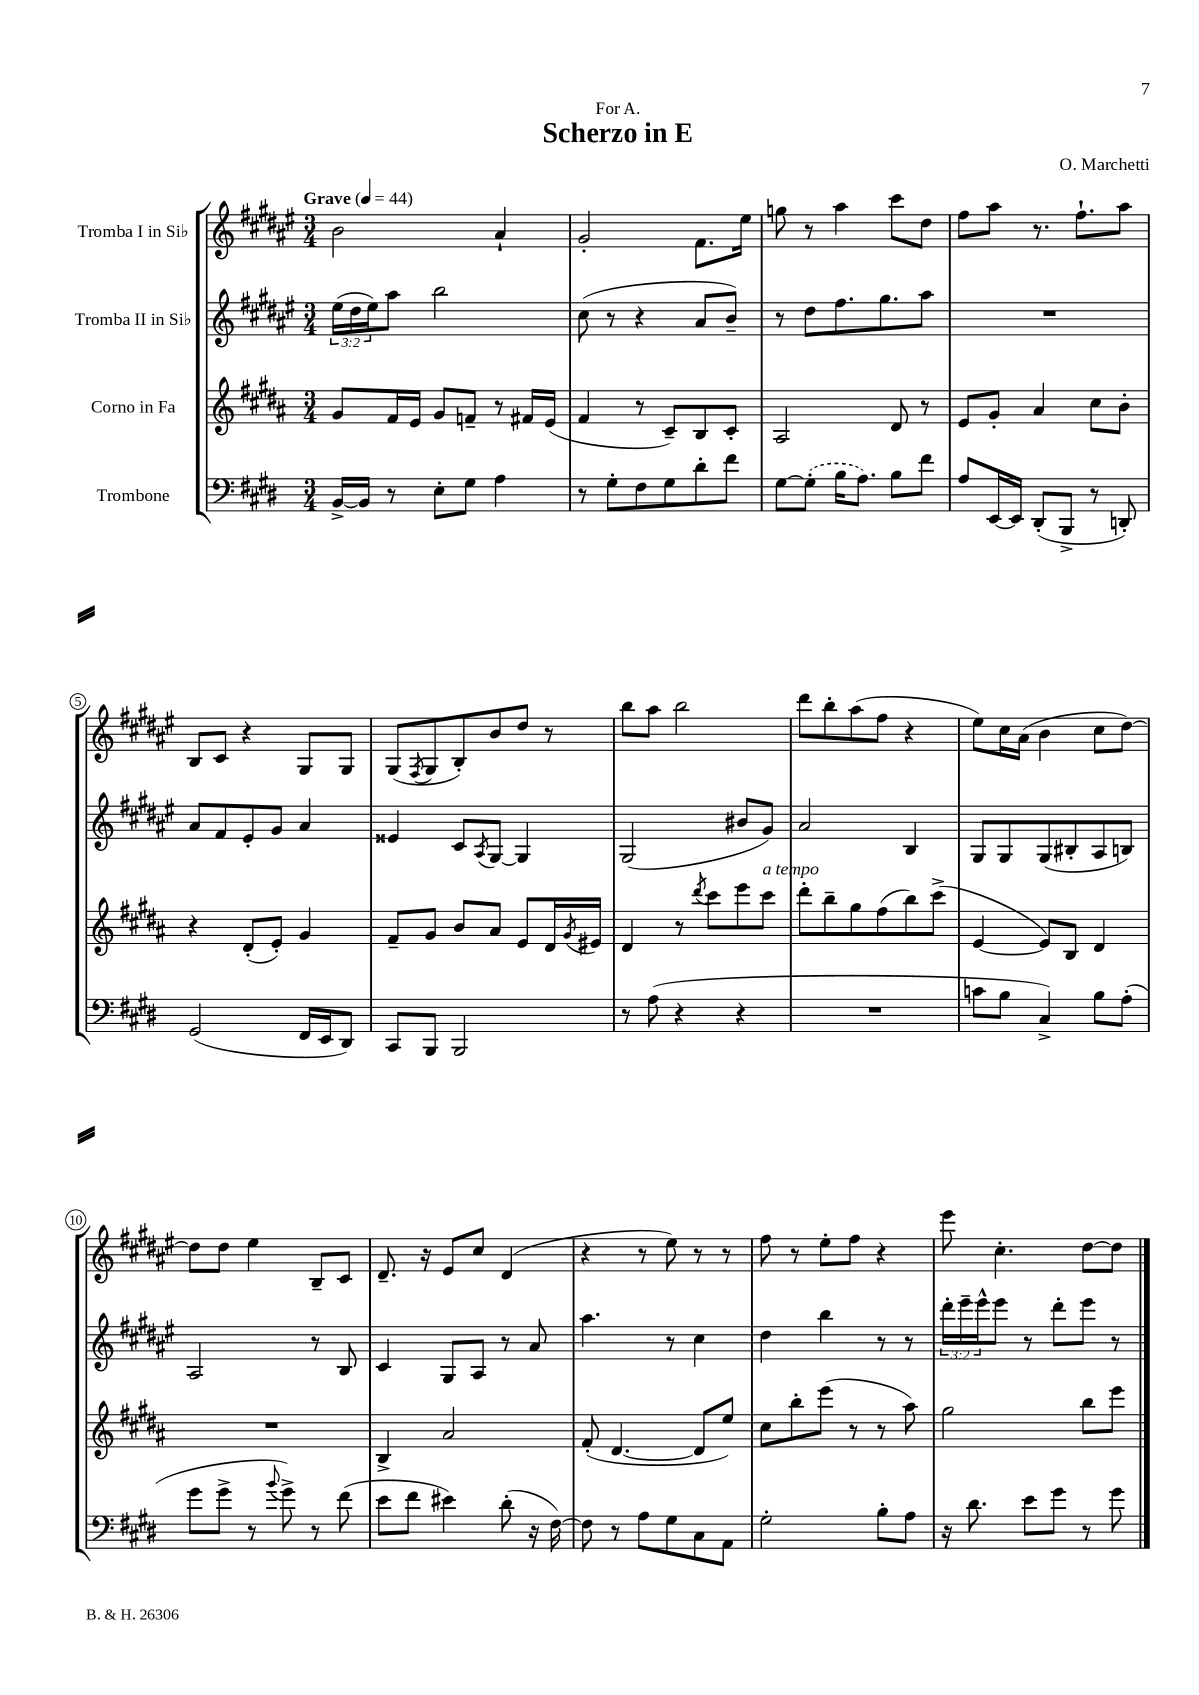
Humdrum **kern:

**kern	**kern	**kern	**kern
*staff4	*staff3	*staff2	*staff1
*clefF4	*clefG2	*clefG2	*clefG2
*k[f#c#g#d#]	*k[f#c#g#d#a#]	*k[f#c#g#d#a#e#]	*k[f#c#g#d#a#e#]
*M3/4	*M3/4	*M3/4	*M3/4
*MM44	*MM44	*MM44	*MM44
[16BB^	8g#	(24ee#	2b
.	.	24dd#	.
16BB]	.	.	.
.	.	24ee#)	.
8r	16f#	8aa#	.
.	16e	.	.
8E'	8g#	2bb	.
8G#	8f~	.	.
4A	8r	.	4a#`
.	16f#	.	.
.	(16e	.	.
=	=	=	=
8r	4f#	(8cc#	2g#'
8G#'	.	8r	.
8F#	8r	4r	.
8G#	8c#~)	.	.
8d#'	8B	8a#	8.f#
8f#	8c#'	8b~)	.
.	.	.	16ee#
=	=	=	=
[8G#	2A#	8r	8gg
(8G#']	.	8dd#	8r
16B	.	8.ff#	4aa#
8.A)	.	.	.
.	.	8.gg#	.
8B	8d#	.	8ccc#
8f#	8r	8aa#	8dd#
=	=	=	=
8A	8e	2.r	8ff#
[16EE	8g#'	.	8aa#
16EE]	.	.	.
(8DD#'	4a#	.	8.r
8BBB^	.	.	.
.	.	.	8.ff#`
8r	8cc#	.	.
8DD')	8b'	.	8aa#
=	=	=	=
(2GG#	4r	8a#	8B
.	.	8f#	8c#
.	(8d#'	8e#'	4r
.	8e')	8g#	.
16FF#	4g#	4a#	8G#
16EE	.	.	.
8DD#)	.	.	8G#
=	=	=	=
8CC#	8f#~	4e##	(8G#
.	.	.	8qF#
8BBB	8g#	.	8G#
2BBB	8b	8c#	8B')
.	.	8qA#	.
.	8a#	[8G#	8b
.	8e	4G#]	8dd#
.	16d#	.	8r
.	8qg#	.	.
.	16e#	.	.
=	=	=	=
8r	4d#	(2G#	8bb
(8A	.	.	8aa#
4r	8r	.	2bb
.	8qddd#	.	.
.	8ccc#	.	.
4r	8eee	8b#	.
.	8ccc#	8g#)	.
=	=	=	=
2.r	8ddd#'	2a#	8ddd#
.	8bb~	.	8bb'
.	8gg#	.	(8aa#
.	(8ff#	.	8ff#
.	8bb)	4B	4r
.	(8ccc#^	.	.
=	=	=	=
8c	[4e	8G#	8ee#)
8B	.	8G#	16cc#
.	.	.	(16a#
4C#^)	8e])	(8G#	4b
.	8B	8B#'	.
8B	4d#	8A#	8cc#
(8A'	.	8B)	[8dd#)
=	=	=	=
8g#	2.r	2A#	8dd#]
8g#^	.	.	8dd#
8r	.	.	4ee#
8qqb	.	.	.
8g#^)	.	.	.
8r	.	8r	8B~
(8f#	.	8B	8c#
=	=	=	=
8e	4B^	4c#	8.d#~
8f#	.	.	.
.	.	.	16r
4e#)	2a#	8G#	8e#
.	.	8A#	8cc#
(8d#'	.	8r	(4d#
16r	.	8a#	.
[16F#)	.	.	.
=	=	=	=
8F#]	(8f#'	4.aa#	4r
8r	[4.d#	.	.
8A	.	.	8r
8G#	.	8r	8ee#)
8C#	8d#]	4cc#	8r
8AA	8ee)	.	8r
=	=	=	=
2G#'	8cc#	4dd#	8ff#
.	8bb'	.	8r
.	(8eee	4bb	8ee#'
.	8r	.	8ff#
8B'	8r	8r	4r
8A	8aa#)	8r	.
=	=	=	=
16r	2gg#	24ddd#'	8eee#
.	.	24eee#~	.
8.d#	.	.	.
.	.	24eee#^^	.
.	.	8eee#	4.cc#'
8e	.	8r	.
8g#	.	8ddd#'	.
8r	8bb	8eee#	[8dd#
8g#	8eee	8r	8dd#]
==	==	==	==
*-	*-	*-	*-
